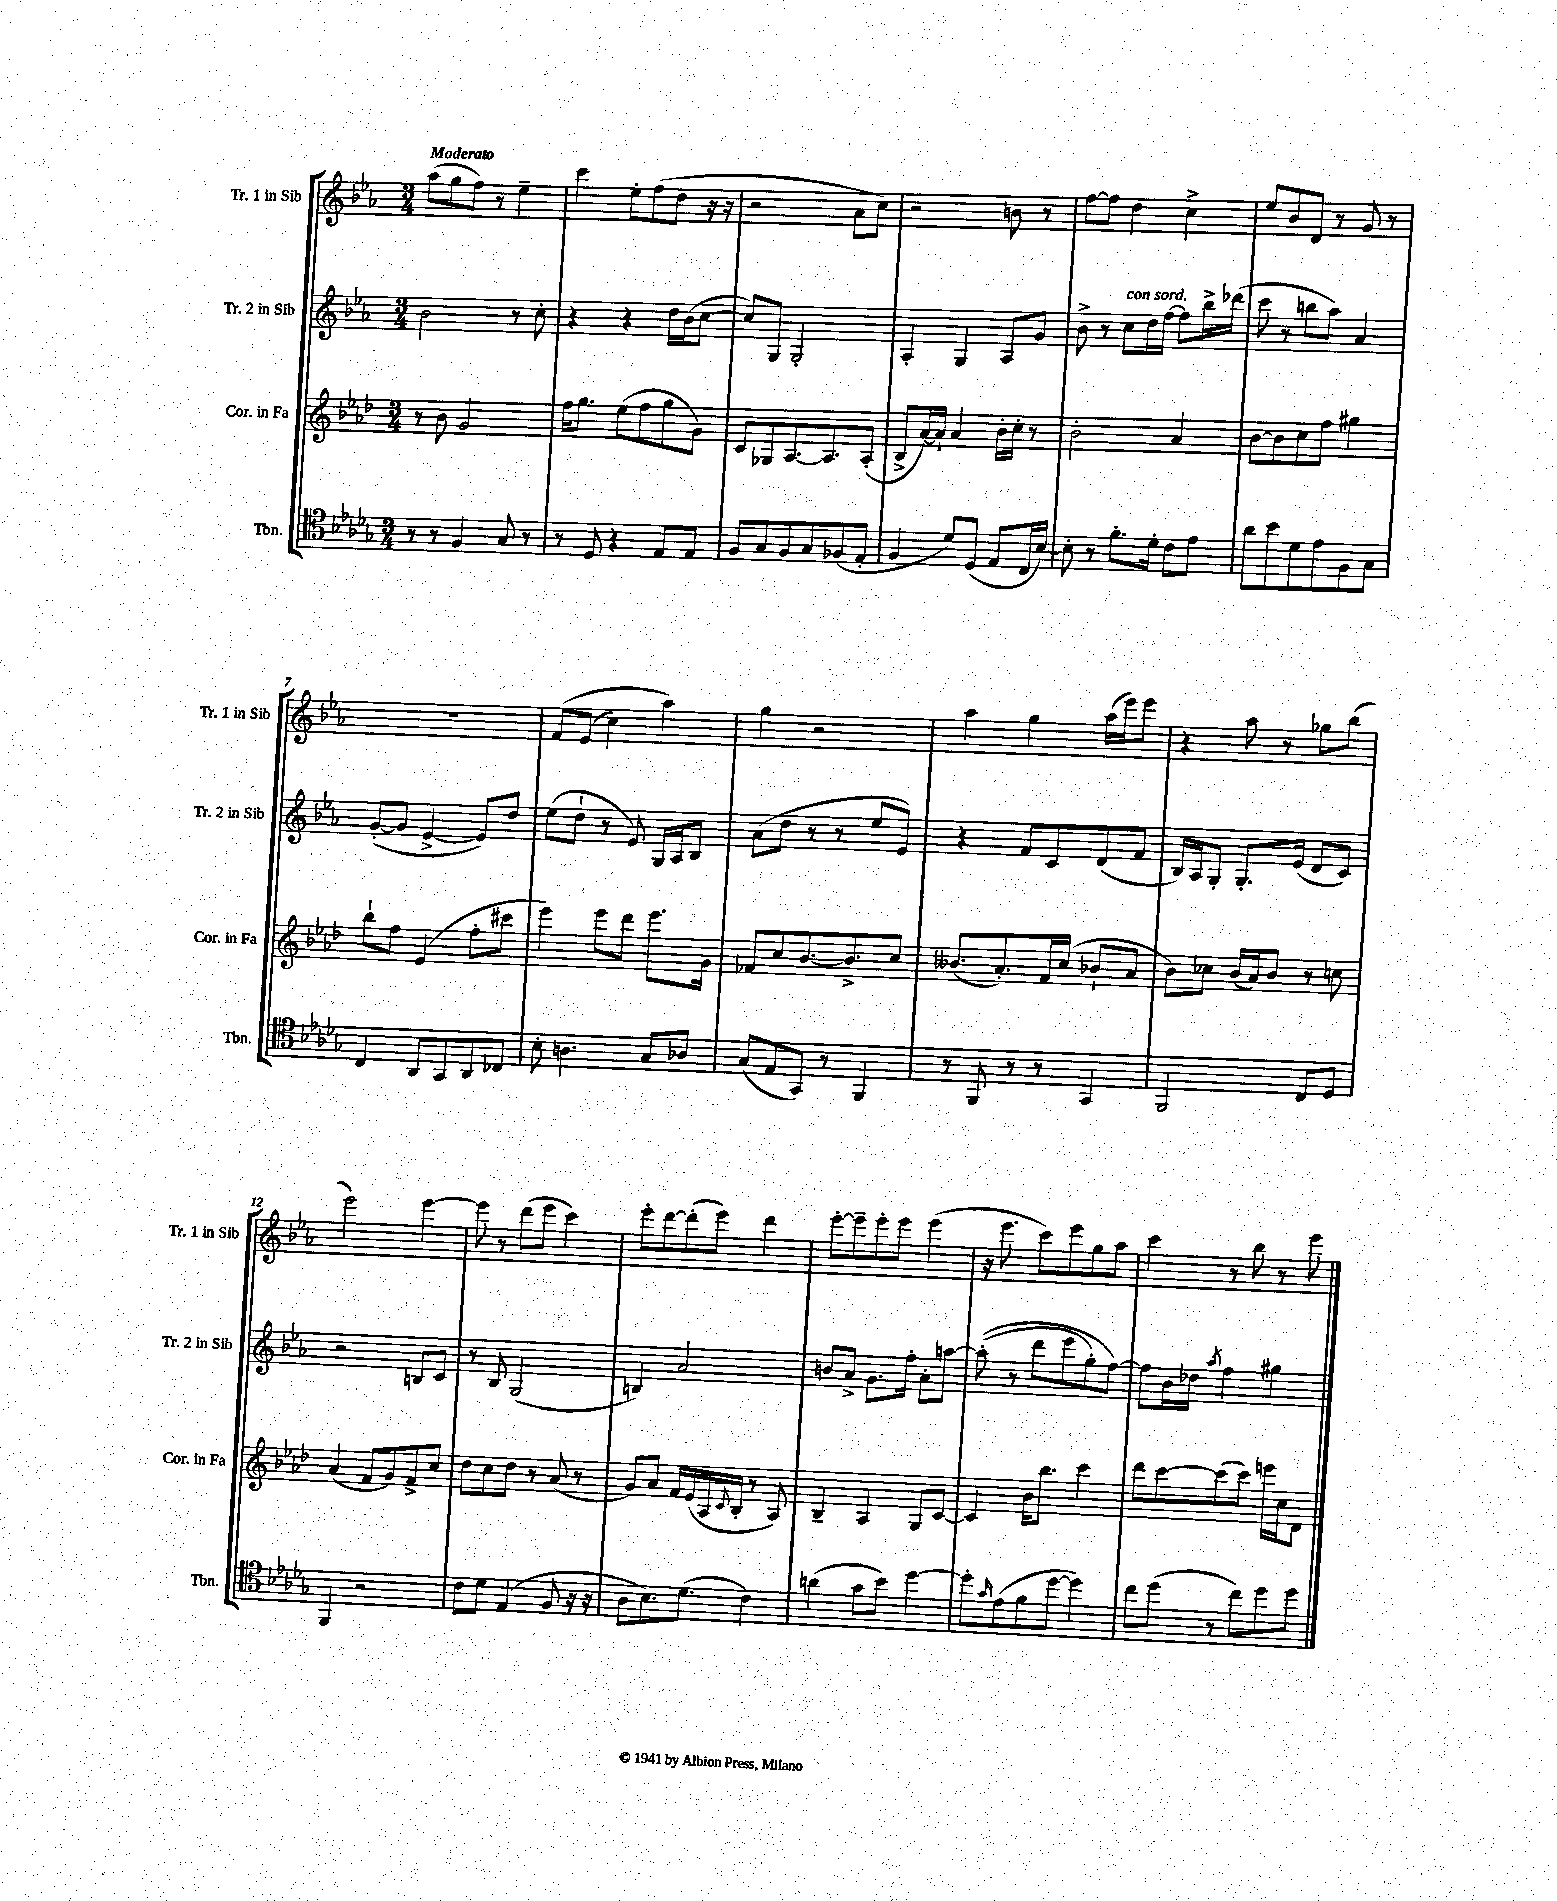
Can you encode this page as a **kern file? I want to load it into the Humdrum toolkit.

**kern	**kern	**kern	**kern
*part4	*part3	*part2	*part1
*staff4	*staff3	*staff2	*staff1
*I"Tbn.	*I"Cor. in Fa	*I"Tr. 2 in Sib	*I"Tr. 1 in Sib
*I'Tbn.	*I'Cor. in Fa	*I'Tr. 2 in Sib	*I'Tr. 1 in Sib
*clefC4	*clefG2	*clefG2	*clefG2
*k[b-e-a-d-g-]	*k[b-e-a-d-]	*k[b-e-a-]	*k[b-e-a-]
*M3/4	*M3/4	*M3/4	*M3/4
=1	=1	=1	=1
!	!	!	!LO:TX:a:B:t=Moderato
8r	8r	2b-\	(8aa-\L
8r	8b-\	.	8gg\
4F/	2g/	.	8ff\J)
.	.	.	8r
8G-/	.	8r	4ee-~\
8r	.	8cc'\	.
=2	=2	=2	=2
8r	16ff\KL	4r	4ccc\
.	8.gg\J	.	.
8D-/	.	.	.
4r	(8ee-\L	4r	8ee-'\L
.	8ff\	.	(8ff\
8E-/L	8gg\	16dd\LL	8dd\J
.	.	(16b-\J	.
8E-/J	8g\J)	[8cc\J	16r
.	.	.	16r
=3	=3	=3	=3
8F/L	8c/L	8cc/L])	2r
8G-/	8G-X/	8G/J	.
8F/	[8.A-/	2G'/	.
8G-/	.	.	.
.	8.A-/]	.	.
(8F-X/	.	.	8a-\L
8E-'/J	(8A-'/J	.	8cc\J)
=4	=4	=4	=4
4F/	8B-^/L	4A-'/	2r
.	[16a-/L)	.	.
.	16a-`/JJ]	.	.
8d-/L)	4a-/	4G/	.
(8D-/J	.	.	.
8E-/L	16b-'\LL	8A-/L	8bn\
.	16cc'\JJ	.	.
16C/L	8r	8g/J	8r
[16B-/JJ)	.	.	.
=5	=5	=5	=5
8B-'\]	2b-'\	8b-^\	[8ff\L
8r	.	8r	8ff\J]
!	!	!LO:TX:a:i:t=con sord.	!
8.f'\L	.	8cc\L	4dd\
.	.	16dd\L	.
16d-'\Jk	.	[16ff\JJ	.
8c\L	4a-/	8ff\L]	4cc^\
8e-\J	.	16bb-^\L	.
.	.	(16ddd-X\JJ	.
=6	=6	=6	=6
8a-\L	[8b-\L	8ccc\	8ee-/L
8b-\	8b-\]	8r	8b-/
8d-\	8cc\	8bbn\L	8d/J
8e-\	8ff\J	8aa-\J)	8r
8F\	4gg#X\	4a-/	8g/
8G-\J	.	.	8r
!!LO:LB:g=z
=7	=7	=7	=7
4C/	8bb-`\L	([8g'/L	2.r
.	8ff\J	8g/J]	.
8AA-/L	(4e-/	[4e-^/	.
8GG-/	.	.	.
8AA-/	8ff'\L	8e-/L])	.
8C-X/J	8ccc#X\J	8dd/J	.
=8	=8	=8	=8
8B-'\	4eee-\)	(8ee-\L	(8f/L
4.An\	.	8dd`\J	(8e-/J
.	8eee-\L	8r	4cc\)
.	8ddd-\J	8e-/)	.
8G-/L	8.eee-\L	16G/LL	4aa-\)
.	.	16A-/J	.
8A-X/J	.	8B-/J	.
.	16g\Jk	.	.
=9	=9	=9	=9
(8G-/L	8f-X/L	(8a-\L	4gg\
8E-/	8cc/	8dd\J	.
8GG-/J)	[8.b-/	8r	2r
8r	.	8r	.
.	8.b-^/]	.	.
4FF/	.	8ee-/L	.
.	8cc/J	8e-/J)	.
=10	=10	=10	=10
8r	(8.b--X/L	4r	4aa-\
8FF/	.	.	.
.	8.a-'/)	.	.
8r	.	8f/L	4gg\
8r	16f/L	8c/	.
.	(16cc/JJ	.	.
4GG-/	8b-X`/L	(8d/	(16aa-\LL
.	.	.	16eee-\J)
.	8a-/J	8f/J	8eee-\J
=11	=11	=11	=11
2FF/	8b-\L)	16B-/LL)	4r
.	.	16A-/J	.
.	8cc-X\J	8G'/J	.
.	(16b-/LL	8.G'/L	8aa-\
.	16a-/J)	.	.
.	8b-/J	.	8r
.	.	(16e-/Jk	.
8C/L	8r	8d/L	8gg-X\L
8D-/J	8ccn\	8c/J)	(8bb-\J
!!LO:LB:g=z
=12	=12	=12	=12
4FF/	(4a-/	2r	2eee-\)
2r	8f/L	.	.
.	8g/)	.	.
.	8f^/	8Bn/L	[4eee-\
.	8cc/J	8c/J	.
=13	=13	=13	=13
8c\L	8dd-\L	8r	8eee-\]
8d-\J	8cc\	8B-/	8r
(4E-/	8dd-\J	(2G/	(8ddd\L
.	8r	.	8eee-\J
8F/	(8a-/	.	4ccc\)
16r	8r	.	.
16r	.	.	.
=14	=14	=14	=14
8A-\L	8g/L)	4Bn/)	8eee-'\L
8.B-\)	8a-/J	.	[8ddd\
.	16f/LL	2a-/	(8ddd'\]
(8.d-\J	(16e-/	.	.
.	16A-/	.	8eee-\J)
.	8qqc/	.	.
.	16B-'/JJ	.	.
4c\)	8r	.	4ddd\
.	8A-/)	.	.
=15	=15	=15	=15
(4an\	4B-~/	8bn/L	[8eee-'\L
.	.	8a-^/J	8eee-~\]
8g-\L	4A-/	8.g\L	8eee-'\
8b-\J)	.	.	8eee-\J
.	.	16ff'\Jk	.
[4dd-\	8G/L	8a-'\L	(4eee-\
.	[8c/J	[8aan\J	.
=16	=16	=16	=16
8dd-'\L]	4c/]	((8aa'\]	16r
.	.	.	8.eee-\
16qqg-/	.	.	.
(8e-\	.	8r	.
8f\	16b-\KL	8ddd\L	8ccc\L)
.	8.bb-\J	.	.
[8dd-\J	.	8eee-\	8eee-\
4dd-\])	4ccc\	8gg'\)	8gg\
.	.	[8ff\J)	8aa-\J
=17	=17	=17	=17
8cc\L	8ddd-\L	8ff\L]	4ccc\
(8dd-\J	[8ccc\	16b-\L	.
.	.	16dd-X\JJ	.
.	.	8qaa-/	.
8r	(8ccc\]	4ff\	8r
8cc\L)	8ccc\J)	.	8bb-\
8dd-\	16eeen\LL	4gg#X\	8r
.	16cc\J	.	.
8dd-\J	8d-\J	.	8eee-\
==	==	==	==
*-	*-	*-	*-
